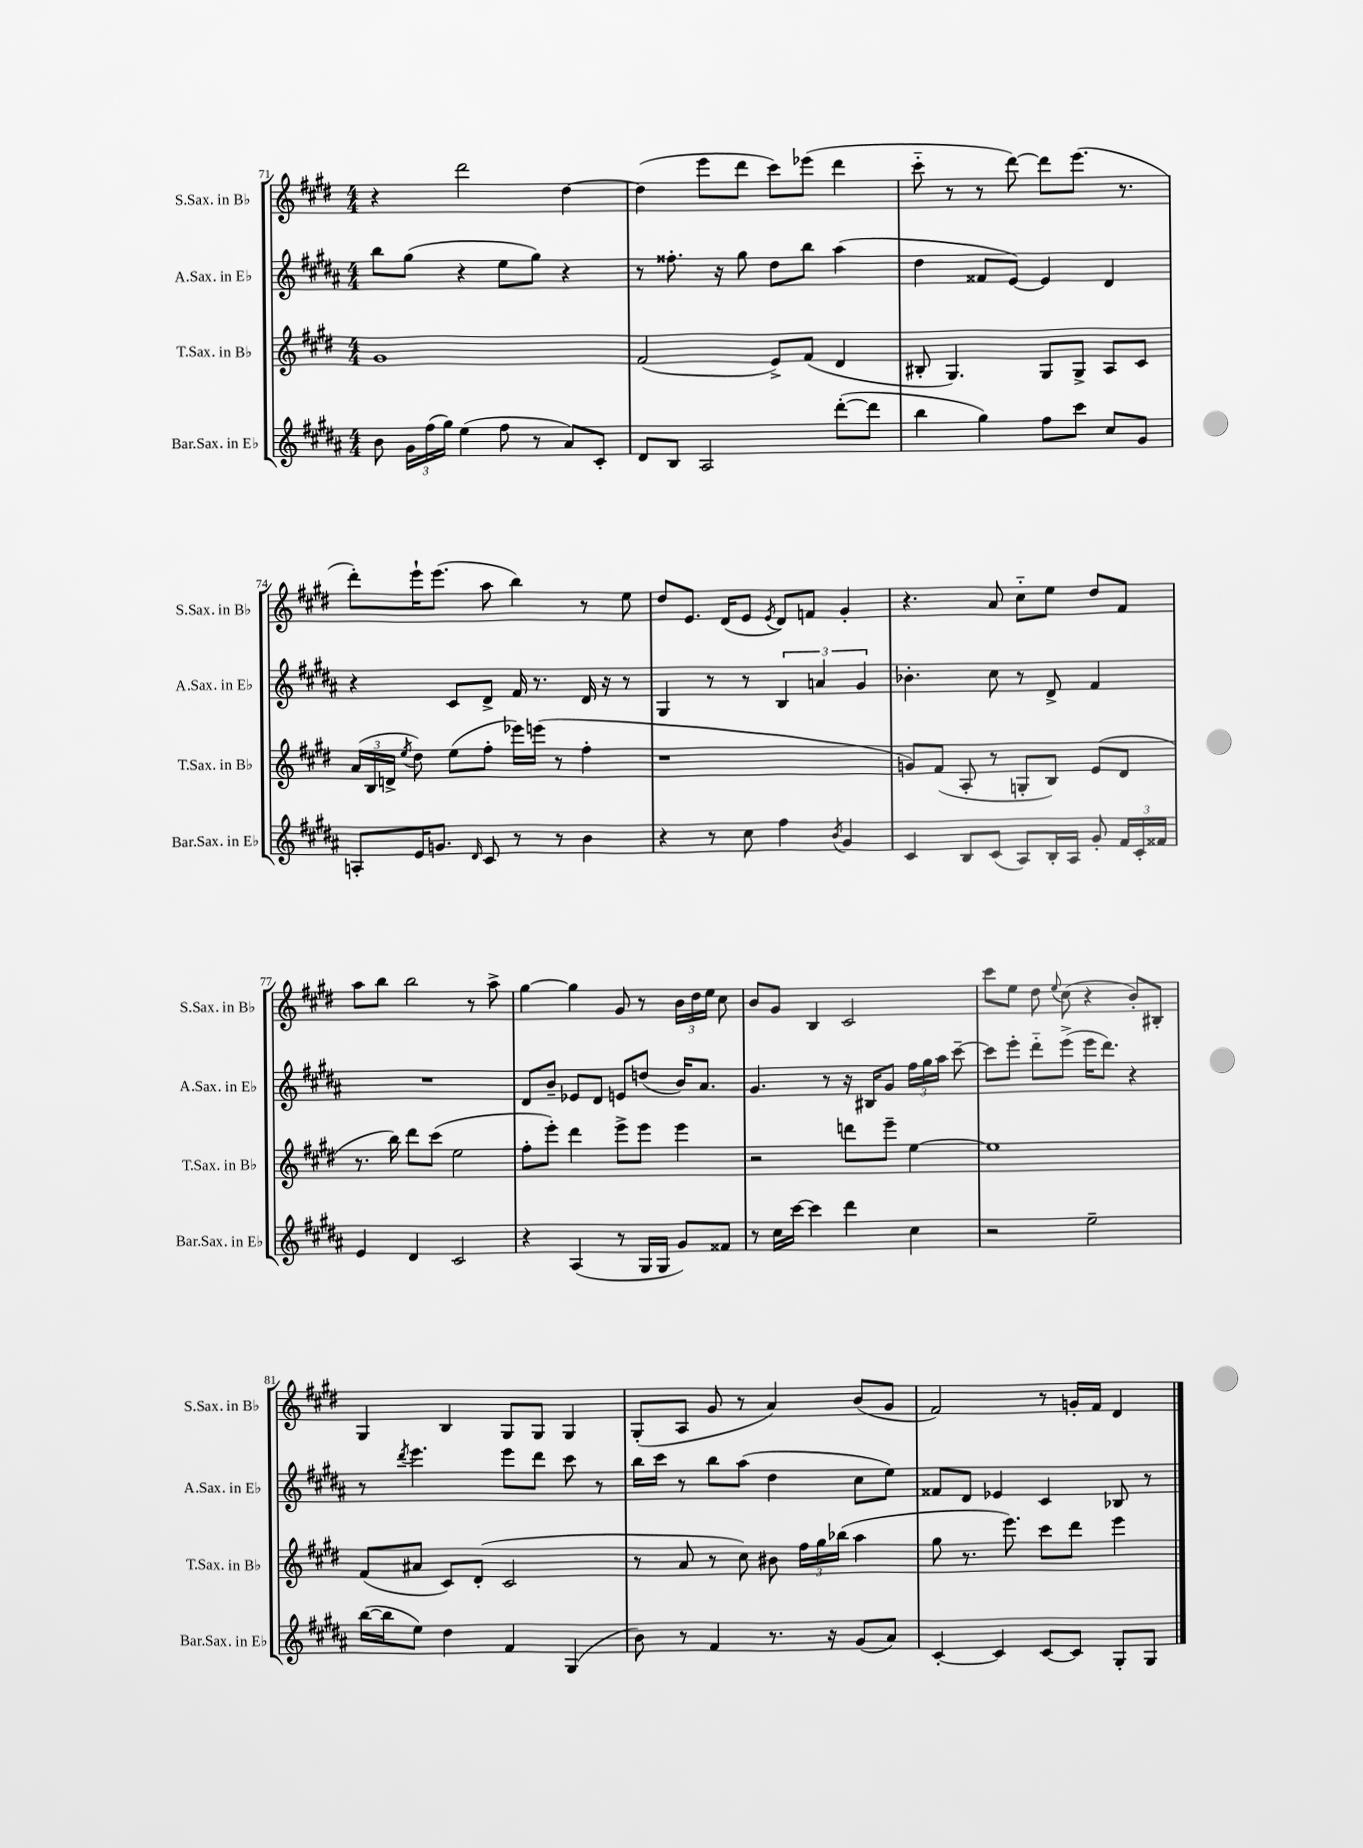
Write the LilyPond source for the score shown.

<<
\new StaffGroup <<
\new Staff = "s0" \with { instrumentName = "S.Sax. in Bb" shortInstrumentName = "S.Sax. in Bb" } {
    \clef treble \key e \major \numericTimeSignature \time 4/4
    \autoBeamOff r4 dis'''2 dis''4~ |
    dis''4( e'''8[ dis'''8] cis'''8[) ees'''8]( dis'''4 |
    cis'''8-_ r8 r8 dis'''8~) dis'''8[ e'''8.]( r8. |
    dis'''8[-.) e'''16-! e'''8.]( a''8 b''4) r8 e''8 |
    dis''8[ e'8.] dis'16[( e'8] \acciaccatura { e'8 } dis'8[) f'8] gis'4-. |
    r4. a'8 cis''8[-_ e''8] dis''8[ fis'8] |
    a''8[ b''8] b''2 r8 a''8-> |
    gis''4~ gis''4 gis'8 r8 \tuplet 3/2 { b'16[ dis''16 e''16] } cis''8 |
    b'8[ gis'8] b4 cis'2 |
    cis'''8[ e''8] dis''8 \appoggiatura { e''8 } cis''8( r4 b'8[-.) bis8]-. |
    gis4 b4 gis8[ gis8] gis4 |
    gis8[-.( a8] gis'8 r8 a'4) b'8[( gis'8] |
    fis'2) r8 g'16[-. fis'16] dis'4 \bar "|." |
}
\new Staff = "s1" \with { instrumentName = "A.Sax. in Eb" shortInstrumentName = "A.Sax. in Eb" } {
    \clef treble \key b \major \numericTimeSignature \time 4/4
    \autoBeamOff b''8[ gis''8]( r4 e''8[ gis''8]) r4 |
    r8 fisis''8.-. r16 gis''8 dis''8[ b''8] ais''4( |
    dis''4 fisis'8[ e'8]~) e'4 dis'4 |
    r4 cis'8[ dis'8]-> fis'16 r8. dis'16 r16 r8 |
    gis4 r8 r8 \tuplet 3/2 { b4 a'4 gis'4 } |
    bes'4.-. cis''8 r8 dis'8-> fis'4 |
    R1 |
    dis'8[ b'8]-- ees'8[ dis'8] e'8[ d''8]( b'16[) ais'8.] |
    gis'4. r8 r16 bis16[ gis'8] \tuplet 3/2 { fis''16[ gis''16 ais''16] } cis'''8~-- |
    cis'''8[ e'''8]-. dis'''8[-_ e'''8]->( e'''16[ dis'''8.]) r4 |
    r8 \acciaccatura { dis'''8 } e'''4. e'''8[ dis'''8] cis'''8 r8 |
    b''16[ cis'''16] r8 b''8[ ais''8]( dis''4 cis''8[ e''8]) |
    fisis'8[ dis'8] ees'4 cis'4 bes8 r8 \bar "|." |
}
\new Staff = "s2" \with { instrumentName = "T.Sax. in Bb" shortInstrumentName = "T.Sax. in Bb" } {
    \clef treble \key e \major \numericTimeSignature \time 4/4
    \autoBeamOff gis'1 |
    fis'2( e'8[->) fis'8]( dis'4 |
    bis8-. gis4.) gis8[ gis8]-> a8[ cis'8] |
    \tuplet 3/2 { a'16[( b16 d'16]-> } \acciaccatura { e''8 } dis''8) e''8[( fis''8]-. ees'''16[) e'''16]( r8 fis''4-. |
    r1 |
    g'8[) fis'8]( a8-. r8 g8[-. b8]) e'8[( dis'8] |
    r8. b''16) dis'''8[ cis'''8]( e''2 |
    fis''8[-. e'''8]-.) dis'''4 e'''8[-> e'''8] e'''4 |
    r2 d'''8[ e'''8]-- e''4~ |
    e''1 |
    fis'8[( ais'8] cis'8[) dis'8]-.( cis'2 |
    r8 a'8 r8 cis''8) bis'8 \tuplet 3/2 { fis''16[ gis''16 bes''16]( } a''4 |
    gis''8 r8. e'''8.) cis'''8[ dis'''8] e'''4 \bar "|." |
}
\new Staff = "s3" \with { instrumentName = "Bar.Sax. in Eb" shortInstrumentName = "Bar.Sax. in Eb" } {
    \clef treble \key b \major \numericTimeSignature \time 4/4
    \autoBeamOff b'8 \tuplet 3/2 { gis'16[ fis''16( gis''16]) } e''4( fis''8 r8 ais'8[) cis'8]-. |
    dis'8[ b8] ais2 dis'''8[~-.( dis'''8] |
    b''4 gis''4) fis''8[ cis'''8] cis''8[ gis'8] |
    a8[-. e'16 g'8.] \grace { dis'16 } cis'8 r8 r8 b'4 |
    r4 r8 cis''8 fis''4 \acciaccatura { b'8 } gis'4 |
    cis'4 b8[ cis'8]( ais8[) b16-. ais16] gis'8-. \tuplet 3/2 { fis'16[ cis'16-. fisis'16] } |
    e'4 dis'4 cis'2 |
    r4 ais4( r8 gis16[ gis16] gis'8[) fisis'8] |
    r8 cis''16[ cis'''16]~ cis'''4 dis'''4 cis''4 |
    r2 e''2-- |
    b''16[~( b''16 e''8]) dis''4 fis'4 gis4( |
    b'8) r8 fis'4 r8. r16 gis'8[( ais'8]) |
    cis'4~-. cis'4 cis'8[~ cis'8] gis8[-. gis8] \bar "|." |
}
>>
>>
\layout { \context { \Score currentBarNumber = #71 } }
